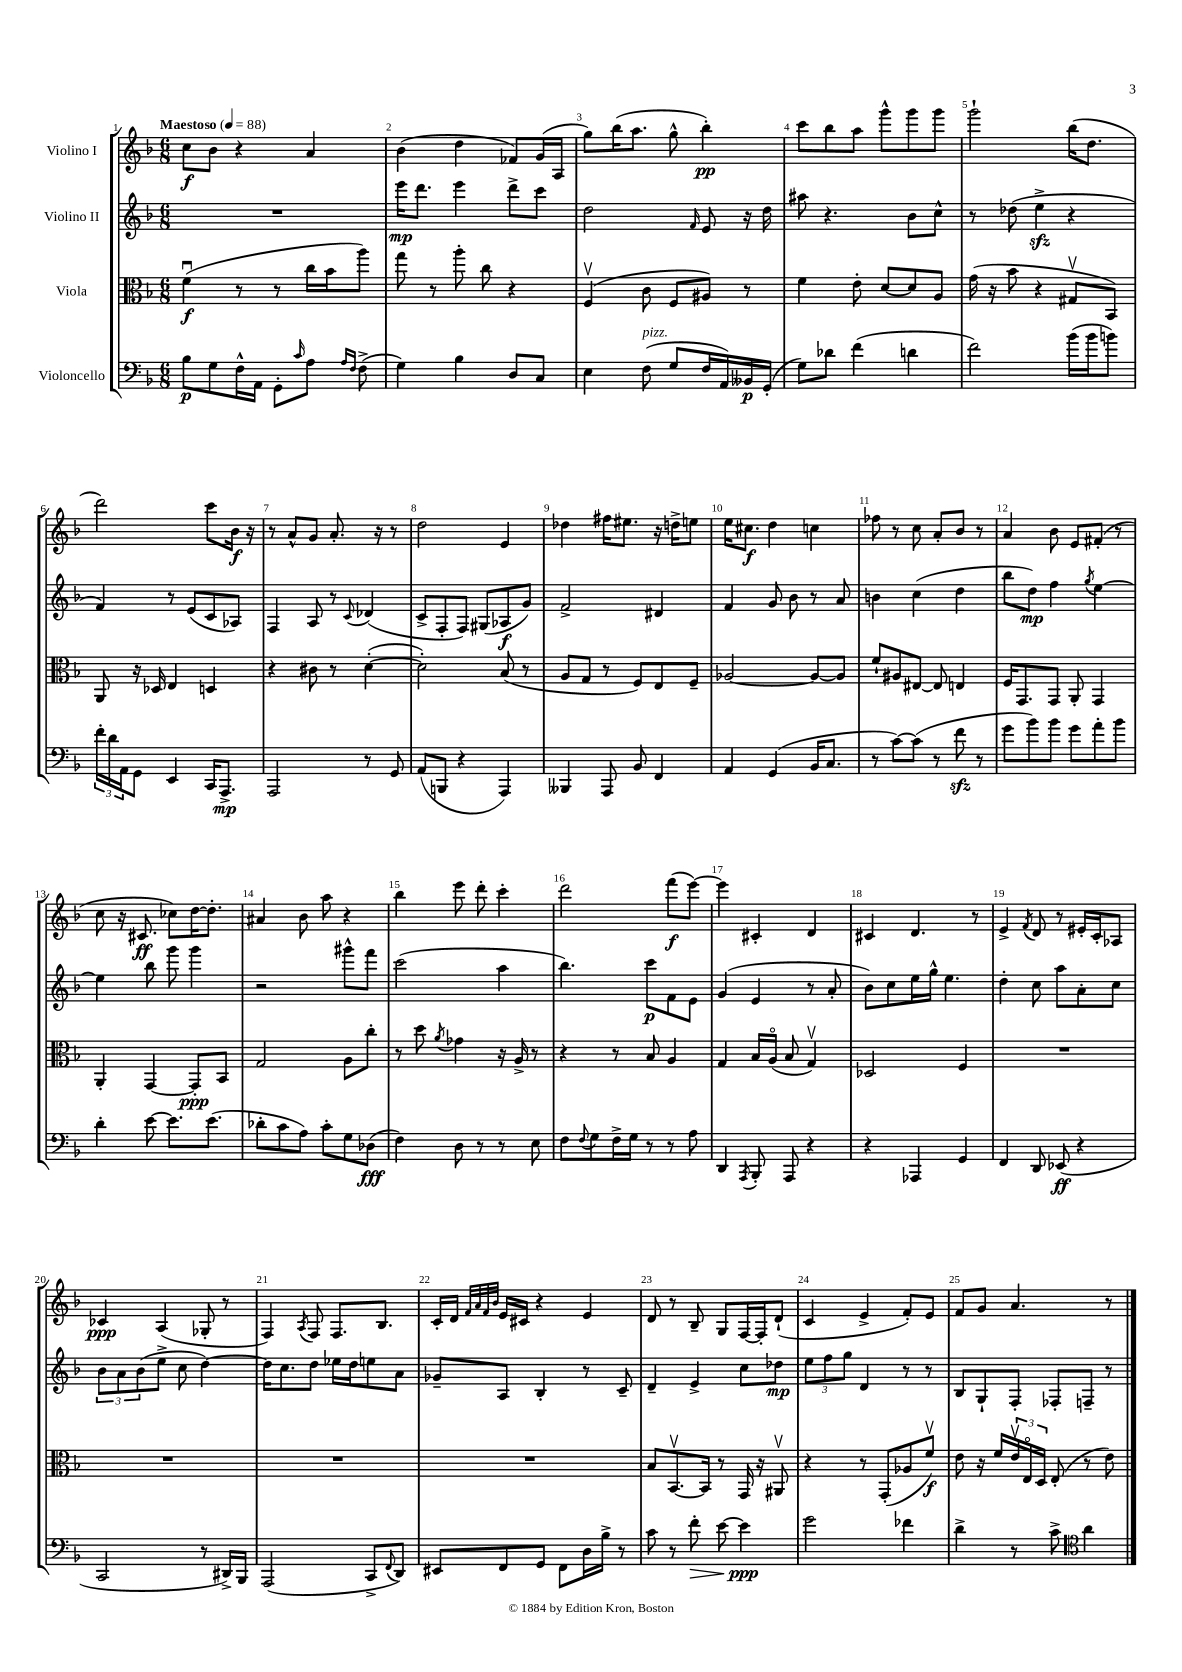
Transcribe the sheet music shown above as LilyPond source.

<<
\new StaffGroup <<
\new Staff = "s0" \with { instrumentName = "Violino I" } {
    \clef treble \key f \major \numericTimeSignature \time 6/8 \tempo "Maestoso" 4 = 88
    c''8\f bes'8 r4 a'4 |
    bes'4( d''4 fes'8) g'16( a16 |
    g''8) bes''16( a''8. g''8-^ bes''4-.\pp) |
    c'''8 bes''8 a''8 g'''8-^ g'''8 g'''8 |
    g'''2-! bes''16( d''8. |
    d'''2) c'''8 bes'16\f r16 |
    r8 a'8-^ g'8 a'8.-. r16 r8 |
    d''2 e'4 |
    des''4 fis''16 eis''8. r16 d''16-> e''8 |
    e''16 cis''8.\f d''4 c''4 |
    fes''8 r8 c''8 a'8-. bes'8 r8 |
    a'4 bes'8 e'8 fis'8-.( r8 |
    c''8 r16 cis'8.\ff ces''8) d''16~ d''8.-. |
    ais'4 bes'8 a''8 r4 |
    bes''4 e'''8 d'''8-. c'''4-. |
    d'''2 f'''8\f( e'''8~) |
    e'''4 cis'4-. d'4 |
    cis'4 d'4. r8 |
    e'4-> \acciaccatura { f'8 } d'8 r8 eis'16-. c'16-. aes8 |
    ces'4\ppp a4( ges8-. r8 |
    f4) \acciaccatura { a8 } f8 f8. bes8. |
    c'16-. d'16 \grace { f'32 a'32 f'32 bes'32 } e'16 cis'16 r4 e'4 |
    d'8 r8 bes8-- g8 f16~ f16-. d'8-!( |
    c'4 e'4-> f'8-.) e'8 |
    f'8 g'8 a'4. r8 \bar "|." |
}
\new Staff = "s1" \with { instrumentName = "Violino II" } {
    \clef treble \key f \major \numericTimeSignature \time 6/8
    R2. |
    e'''16\mp d'''8. e'''4 d'''8-> c'''8 |
    d''2 \grace { f'16 } e'8 r16 d''16 |
    ais''8 r4. bes'8 c''8-^ |
    r8 des''8( e''4->\sfz r4 |
    f'4) r8 e'8( c'8 aes8) |
    f4 a8 r8 \appoggiatura { c'8 } des'4( |
    c'8-> f8-. f8) gis8( aes8\f g'8) |
    f'2-> dis'4 |
    f'4 g'8 bes'8 r8 a'8 |
    b'4 c''4( d''4 |
    bes''8 d''8\mp) f''4 \acciaccatura { g''8 } e''4~ |
    e''4 bes''8 g'''8 g'''4 |
    r2 gis'''8-^ f'''8 |
    c'''2( a''4 |
    bes''4.) c'''8\p f'8 e'8 |
    g'4( e'4 r8 a'8-. |
    bes'8) c''8 e''16 g''16-^ e''4. |
    d''4-. c''8 a''8 a'8-. c''8 |
    \tuplet 3/2 { bes'8 a'8 bes'8( } e''8-> c''8 d''4~) |
    d''16 c''8. d''8 ees''16 d''16 e''8 a'8 |
    ges'8-- a8 bes4-. r8 c'8-- |
    d'4-- e'4-> c''8 des''8\mp |
    \tuplet 3/2 { e''8 f''8 g''8 } d'4 r8 r8 |
    bes8 g8-! f8-. fes8-. f8-- r8 \bar "|." |
}
\new Staff = "s2" \with { instrumentName = "Viola" } {
    \clef alto \key f \major \numericTimeSignature \time 6/8
    f'4\downbow\f( r8 r8 c''16 bes'16 a''8) |
    g''8 r8 a''8-. c''8 r4 |
    f4\upbow( c'8 f8 ais8) r8 |
    f'4 e'8-. d'8~ d'8 a8 |
    g'16( r16 bes'8 r4 gis8\upbow bes,8) |
    a,8 r16 des16 e4 d4 |
    r4 cis'8 r8 d'4~-.( |
    d'2-.) bes8( r8 |
    a8 g8 r8 f8) e8 f8-- |
    aes2~ aes8~ aes8 |
    f'8-! ais8 eis8~ eis8 e4 |
    f16 g,8. g,8 a,8-. g,4 |
    a,4-. g,4~ g,8-.\ppp bes,8 |
    g2 a8 c''8-. |
    r8 d''8 \acciaccatura { a'8 } ges'4 r16 a16-> r8 |
    r4 r8 bes8 a4 |
    g4 bes16 a16\flageolet( bes8 g4\upbow) |
    des2 f4 |
    R2. |
    R2. |
    R2. |
    R2. |
    bes8 bes,8.~\upbow bes,16 r8 g,16 r16 ais,8\upbow |
    r4 r8 g,8-.( aes8 f'8\upbow\f) |
    e'8 r16 f'16 \tuplet 3/2 { e'16\upbow e16\flageolet d16 } e8-.( r8 e'8) \bar "|." |
}
\new Staff = "s3" \with { instrumentName = "Violoncello" } {
    \clef bass \key f \major \numericTimeSignature \time 6/8
    bes8\p g8 f16-^ a,16 g,8-. \grace { c'16 } a8 \grace { a16 f16 } f8->( |
    g4) bes4 d8 c8 |
    e4 f8^\markup { \italic "pizz." }( g8 f16 a,16) beses,16\p g,16-.( |
    g8) des'8 f'4( d'4 |
    f'2) bes'16( bes'16 b'8) |
    \tuplet 3/2 { f'16-. d'16 a,16 } g,8 e,4 c,16 a,,8.->\mp |
    a,,2 r8 g,8 |
    a,8( b,,8 r4 a,,4) |
    beses,,4 a,,8 bes,8 f,4 |
    a,4 g,4( bes,16 c8. |
    r8 c'8~) c'8( r8 f'8\sfz r8 |
    g'8 bes'8) bes'8 g'8 a'8-. bes'8 |
    d'4-. e'8~ e'8. e'8.( |
    des'8-. c'8 a8) c'8-. g8 des8\fff( |
    f4) d8 r8 r8 e8 |
    f8 \appoggiatura { f8 } g8 f16-> g16 r8 r8 a8 |
    d,4 \acciaccatura { a,,8 } bes,,8-. a,,8 r4 |
    r4 aes,,4 g,4 |
    f,4 d,8 ees,8\ff( r4 |
    c,2 r8 dis,16->) bes,,16 |
    a,,2( c,8-> \appoggiatura { f,8 } d,8) |
    eis,8 f,8 g,8 f,8 d16 bes16-> r8 |
    c'8 r8 f'8-.\> e'8~ e'4\ppp\! |
    g'2 fes'4 |
    d'4-> r8 c'8-> \clef tenor a'4 \bar "|." |
}
>>
>>
\layout { \context { \Score \override BarNumber.break-visibility = ##(#f #t #t) barNumberVisibility = #all-bar-numbers-visible } }
